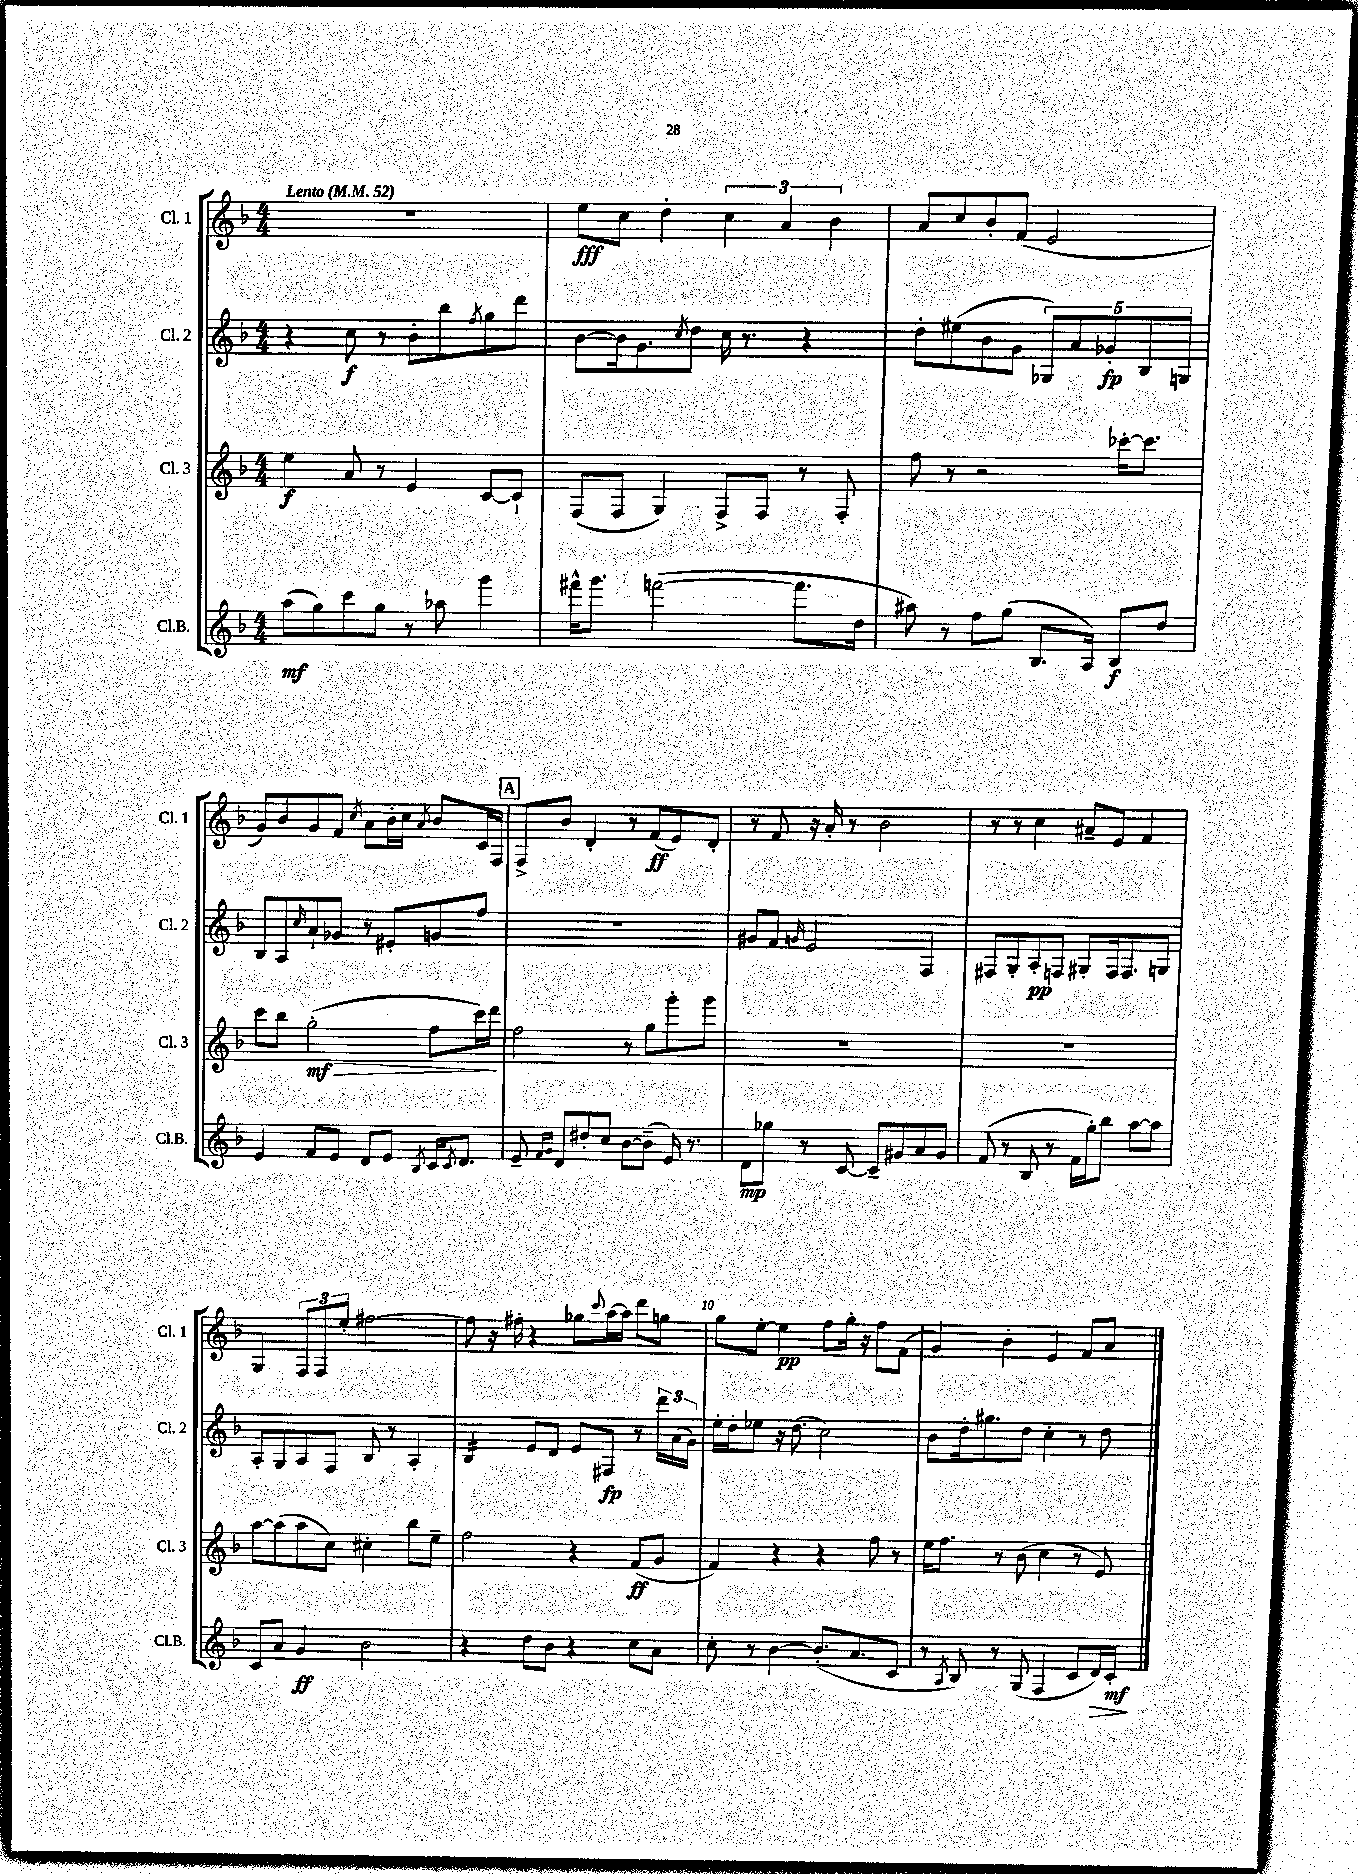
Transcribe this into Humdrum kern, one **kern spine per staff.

**kern	**kern	**kern	**kern
*staff4	*staff3	*staff2	*staff1
*clefG2	*clefG2	*clefG2	*clefG2
*k[b-]	*k[b-]	*k[b-]	*k[b-]
*M4/4	*M4/4	*M4/4	*M4/4
*MM52	*MM52	*MM52	*MM52
(8aa\L	4ee\	4r	1r
8gg\)	.	.	.
8ccc\	8a/	8cc\	.
8gg\J	8r	8r	.
8r	4e/	8b-'\L	.
8aa-\	.	8bb-\	.
.	.	8qff/	.
4ggg\	[8c/L	8gg\	.
.	8c`/]J	8ddd\J	.
=	=	=	=
16fff#^^\LK	(8F/L	[8b-\L	8ee\L
8.ggg\J	.	.	.
.	8F/J	16b-\]k	8cc\J
.	.	8.g\	.
([2fff\	4G/)	.	4dd'\
.	.	8qcc/	.
.	.	8dd\J	.
.	8F^/L	16cc\	6cc\
.	.	8.r	.
.	8F/J	.	.
.	.	.	6a/
8.fff\]L	8r	4r	.
.	.	.	6b-\
.	8F'/	.	.
16dd\Jk	.	.	.
=	=	=	=
8aa#\)	8ff\	8dd'\L	8a/L
8r	8r	(8ee#\	8cc/
8ff\L	2r	8b-\	8b-'/
(8gg\J	.	8g\J	(8f/J
8.B-/L	.	10G-/L)	2e/
.	.	10a/	.
16A/Jk)	.	.	.
.	.	10g-'/	.
8B-/L	[16ccc-'\LK	.	.
.	.	10B-/	.
.	8.ccc-\]J	.	.
8dd/J	.	.	.
.	.	10G/J	.
=	=	=	=
4e/	8ccc\L	8B-/L	8g/L)
.	8bb-\J	8A/	8b-/
.	.	16qqcc/	.
8f/L	(2gg'\	8a`/	8g/
8e/J	.	8g-/J	8f/J
.	.	.	8qcc/
8d/L	.	8r	8a\L
8e/J	.	8e#'/L	16b-'\L
.	.	.	16cc\JJ
8qB-/	.	.	8qa/
16c/LK	8ff\L	8g/	8b-/L
8qc/	.	.	.
8.d/J	.	.	.
.	16ccc\L)	8ff/J	16c/L
.	16ddd\JJ	.	16F/JJ
=	=	=	=
8e~/	2ff\	1r	8F^/L
16qqf/LL	.	.	.
16qqg/JJ	.	.	.
8d/L	.	.	8b-/J
8dd#'/	.	.	4d'/
8cc/J	.	.	.
[8b-\L	8r	.	8r
(8b-~\]J	8gg\L	.	(8f/L
16e/)	8ggg'\	.	8e/)
8.r	.	.	.
.	8ggg\J	.	8d'/J
=	=	=	=
8d\L	1r	8g#/L	8r
8gg-\J	.	8f/J	8f/
.	.	16qqg/	.
8r	.	2e/	16r
.	.	.	16a'/
[8c/	.	.	8r
8c~/]L	.	.	2b-\
8g#/	.	.	.
8a/	.	4F/	.
8g#/J	.	.	.
=	=	=	=
(8f/	1r	8F#/L	8r
8r	.	8G'/	8r
8B-/	.	8A'/	4cc\
8r	.	8F/J	.
16f\LL	.	8G#'/L	8a#~/L
16gg'\J)	.	.	.
8bb-\J	.	16F/k	8e/J
.	.	8.F/	.
[8aa\L	.	.	4f/
8aa\]J	.	8G/J	.
=	=	=	=
8c/L	[8aa\L	8A'/L	4G/
8a/J	(8aa\]	8G/	.
4g/	8aa\	8A/	12F/L
.	.	.	12F/
.	8cc\J)	8F/J	.
.	.	.	12ee'/J
2b-\	4cc#'\	8B-/	[2ff#\
.	.	8r	.
.	8bb-\L	4A'/	.
.	8ee~\J	.	.
=	=	=	=
4r	2ff\	4B-/	8ff#\]
.	.	.	16r
.	.	.	16ff#'\
8dd\L	.	8e/L	4r
8b-\J	.	8d/J	.
4r	4r	8e/L	8gg-\L
.	.	.	8qqccc/
.	.	8F#/J	[16aa\L
.	.	.	16aa\]JJ
8cc\L	(8f/L	8r	8ddd\L
8a\J	8g/J	24ddd\LL	8gg\J
.	.	(24a\	.
.	.	24g\JJ)	.
=	=	=	=
8cc'\	4f/)	16ee'\LL	8gg\L
.	.	16dd'\J	.
8r	.	8ee-\J	[8ee'\J
[4b-\	4r	16r	4ee\]
.	.	(8.dd\	.
(8.b-'/]L	4r	2cc\)	8ff\L
.	.	.	16gg'\Jk
8.a/	.	.	16r
.	8ff\	.	8ff\L
8c/J	8r	.	(8f\J
=	=	=	=
8r	16ee\LK	8b-\L	4g/)
.	8.ff\J	.	.
8qA/	.	.	.
8B-/)	.	16dd'\k	.
.	.	8.gg#\	.
8r	8r	.	4b-'\
(8G/	(8b-\	8dd\J	.
4F/	4cc\	4cc'\	4e/
8c/L	8r	8r	8f/L
16d/L)	8e/)	8dd\	8a/J
16c'/JJ	.	.	.
==	==	==	==
*-	*-	*-	*-
